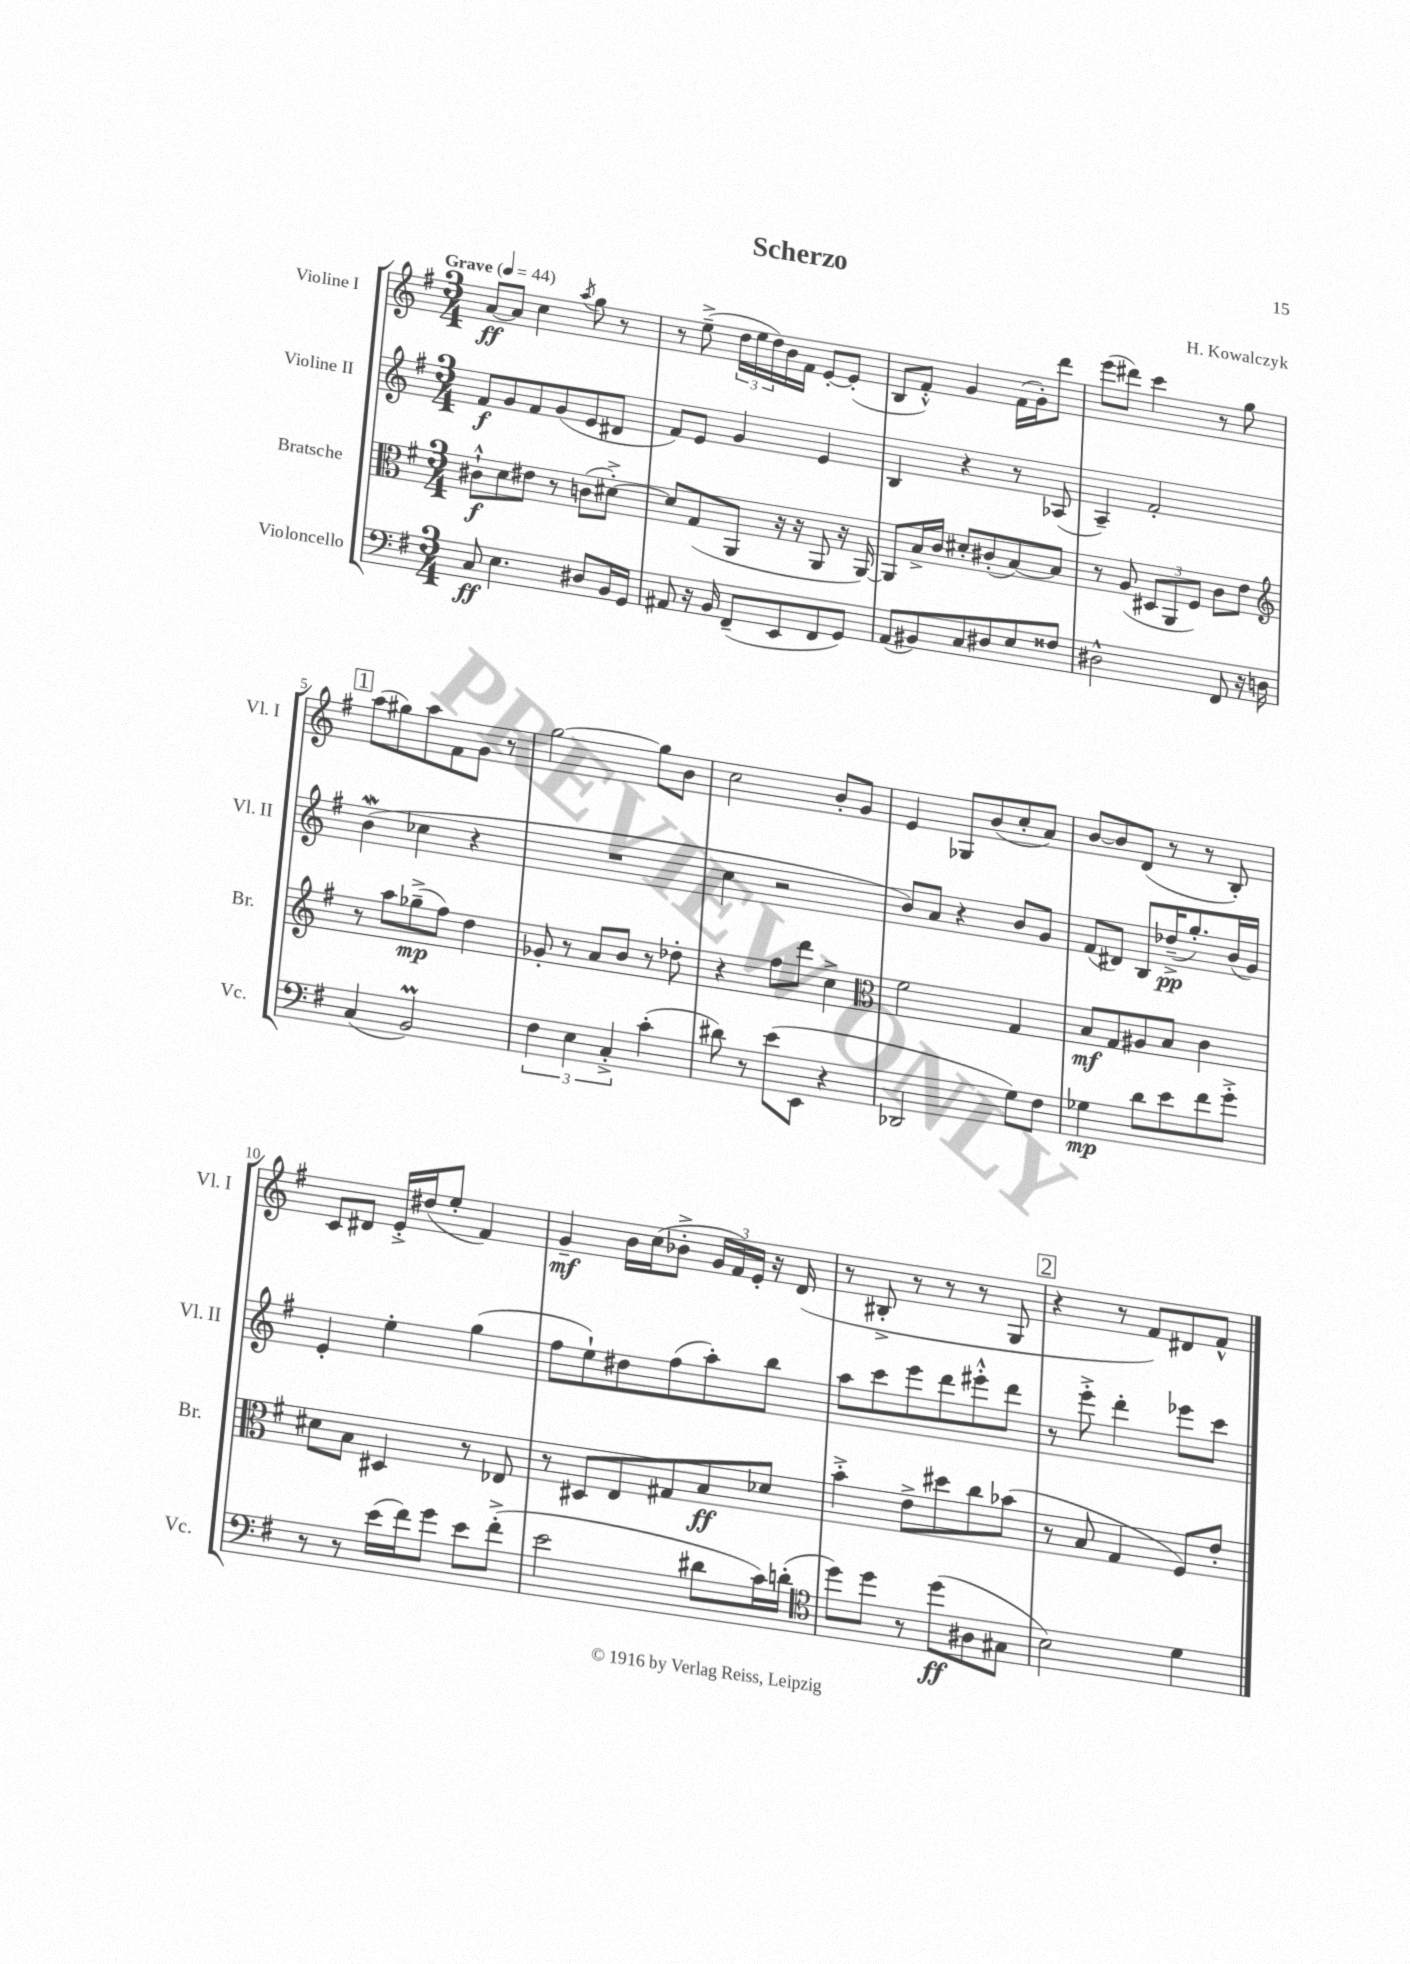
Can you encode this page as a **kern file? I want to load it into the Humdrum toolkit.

**kern	**dynam	**kern	**dynam	**kern	**dynam	**kern	**dynam
*part4	*part4	*part3	*part3	*part2	*part2	*part1	*part1
*staff4	*staff4	*staff3	*staff3	*staff2	*staff2	*staff1	*staff1
*I"Violoncello	*	*I"Bratsche	*	*I"Violine II	*	*I"Violine I	*
*I'Vc.	*	*I'Br.	*	*I'Vl. II	*	*I'Vl. I	*
*clefF4	*	*clefC3	*	*clefG2	*	*clefG2	*
*k[f#]	*	*k[f#]	*	*k[f#]	*	*k[f#]	*
*M3/4	*	*M3/4	*	*M3/4	*	*M3/4	*
*MM44	*	*MM44	*	*MM44	*	*MM44	*
=1	=1	=1	=1	=1	=1	=1	=1
!	!	!	!	!	!	!LO:TX:a:B:t=Grave	!
8C/	ff	8c#X`^^\L	f	8f#/L	f	[8a/L	ff
4.E\	.	8d\	.	8g/	.	8a/J]	.
.	.	8e#X\J	.	8f#/	.	4cc\	.
.	.	8r	.	(8g/	.	.	.
.	.	.	.	.	.	8qaa/	.
8D#X/L	.	(8cn\L	.	8e/	.	8gg\	.
16BB/L	.	[8d#X'^\J)	.	8d#X/J	.	8r	.
16GG/JJ	.	.	.	.	.	.	.
=2	=2	=2	=2	=2	=2	=2	=2
8AA#X/	.	8d#/L]	.	8f#/L)	.	8r	.
16r	.	(8G/	.	8e/J	.	(8ee~^\	.
16BB/	.	.	.	.	.	.	.
(8FF#~/L	.	8AA/J	.	4g/	.	24dd\LL	.
.	.	.	.	.	.	24ee\	.
.	.	.	.	.	.	24dd\)	.
8EE/	.	16r	.	.	.	16b\	.
.	.	16r	.	.	.	16f#\JJ	.
8FF#/	.	8AA/	.	4e/	.	[8e'/L	.
8GG/J)	.	16r	.	.	.	(8e'/J]	.
.	.	[16AA/)	.	.	.	.	.
=3	=3	=3	=3	=3	=3	=3	=3
(8AA/L	.	8AA/L]	.	4B/	.	8B/L	.
8BB#X/)	.	16B^/L	.	.	.	8f#'^^/J)	.
.	.	16c/JJ	.	.	.	.	.
8C/	.	8d#X'/L	.	4r	.	4g/	.
8D#X/	.	(8c#X'/	.	.	.	.	.
8E/	.	[8B/)	.	8r	.	(16f#\LL	.
.	.	.	.	.	.	16g'\J)	.
8F##X/J	.	8B/J]	.	(8A-X/	.	8ddd\J	.
=4	=4	=4	=4	=4	=4	=4	=4
2D#X^^\	.	8r	.	4A~/)	.	(8eee\L	.
.	.	(8A/	.	.	.	8ddd#X\J)	.
.	.	12D#X/L	.	2f#'/	.	4ccc\	.
.	.	12AA/	.	.	.	.	.
.	.	12F#/J)	.	.	.	.	.
8FF#/	.	8c\L	.	.	.	8r	.
16r	.	8e\J	.	.	.	8gg\	.
16Dn\	.	.	.	.	.	.	.
!!LO:LB:g=z
!!LO:REH:place=s1:t=1
=5	=5	=5	=5	=5	=5	=5	=5
*	*	*clefG2	*	*	*	*	*
(4C/	.	8r	.	(4bW\	.	(8aa\L	.
.	.	8aa\L	.	.	.	8gg#X\)	.
2BBm/)	.	(8gg-X~^\	mp	4cc-X\	.	8aa\	.
.	.	8ff#\J)	.	.	.	8f#\	.
.	.	4dd\	.	4r	.	8g\J	.
.	.	.	.	.	.	8r	.
=6	=6	=6	=6	=6	=6	=6	=6
6F#\	.	8g-X'/	.	2.r	.	[2gg\	.
.	.	8r	.	.	.	.	.
6E\	.	.	.	.	.	.	.
.	.	8a/L	.	.	.	.	.
6C'^/	.	.	.	.	.	.	.
.	.	8b/J	.	.	.	.	.
(4c'\	.	8r	.	.	.	8gg\L]	.
.	.	8dd-X'\	.	.	.	8b\J	.
=7	=7	=7	=7	=7	=7	=7	=7
8d#X\)	.	4r	.	4cc\	.	2cc\	.
8r	.	.	.	.	.	.	.
(8e\L	.	8ff#\L	.	2r	.	.	.
8EE\J	.	8ddd\J	.	.	.	.	.
4r	.	4cc^\	.	.	.	8b'/L	.
.	.	.	.	.	.	8g/J	.
=8	=8	=8	=8	=8	=8	=8	=8
*	*	*clefC3	*	*	*	*	*
2DD-X/	.	2f#\	.	8b/L)	.	4e/	.
.	.	.	.	8a/J	.	.	.
.	.	.	.	4r	.	8G-X/L	.
.	.	.	.	.	.	(8b/	.
8G\L)	.	4G/	.	8b/L	.	8cc'/	.
8F#\J	.	.	.	8g/J	.	8a/J)	.
=9	=9	=9	=9	=9	=9	=9	=9
4G-X\	mp	8B/L	mf	(8f#/L	.	[8b/L	.
.	.	8G/	.	8d#X/J)	.	8b/]	.
8d\L	.	8A#X/	.	8B/L	.	(8d/J	.
8e\	.	8B/J	.	(16dd-X~^/K	pp	8r	.
.	.	.	.	8.gg'/)	.	.	.
8f#\	.	4c\	.	.	.	8r	.
8g'^\J	.	.	.	(16b/L	.	8B'/)	.
.	.	.	.	16g/JJ)	.	.	.
!!LO:LB:g=z
=10	=10	=10	=10	=10	=10	=10	=10
8r	.	8d#X\L	.	4e'/	.	8c/L	.
8r	.	8B\J	.	.	.	8d#X/J	.
(16e\LL	.	4D#X/	.	4ee'\	.	16e'^/LL	.
16f#\J)	.	.	.	.	.	(16dd#X/J	.
8g\J	.	.	.	.	.	8ee'/J	.
8e\L	.	8r	.	(4gg\	.	4f#/)	.
(8f#'^\J	.	8E-X/	.	.	.	.	.
=11	=11	=11	=11	=11	=11	=11	=11
2e\	.	8r	.	8ff#\L	.	4g~/	mf
.	.	8D#X/L	.	8ee`\)	.	.	.
.	.	8E/	.	8dd#X\	.	16b\LL	.
.	.	.	.	.	.	(16cc\J	.
.	.	8G#X/	.	(8ff#\	.	8b-X'^\J	.
8d#X\L	.	8B/	ff	8aa'\)	.	24g/LL	.
.	.	.	.	.	.	24f#/)	.
.	.	.	.	.	.	24e'/JJ	.
16c\L)	.	8d-X/J	.	8bb\J	.	16r	.
(16dn'\JJ	.	.	.	.	.	(16d/	.
=12	=12	=12	=12	=12	=12	=12	=12
*clefC4	*	*	*	*	*	*	*
8dd\L)	.	4b'^\	.	8aa\L	.	8r	.
8dd\J	.	.	.	8ccc\	.	8B#X'^/	.
8r	.	8e^\L	.	8eee\	.	8r	.
(8dd\L	ff	8dd#X\	.	8ddd\	.	8r	.
8A#X\	.	8cc\	.	8eee#X'^^\	.	8r	.
8G#X\J	.	(8b-X\J	.	8ddd\J	.	8G/	.
!!LO:REH:place=s1:t=2
=13	=13	=13	=13	=13	=13	=13	=13
2B\)	.	8r	.	8r	.	4r	.
.	.	8B/	.	8eee'^\	.	.	.
.	.	4G/	.	4ddd'\	.	8r	.
.	.	.	.	.	.	8f#/L)	.
4d\	.	8F#/L)	.	8eee-X\L	.	8d#X/	.
.	.	8e'/J	.	8ccc\J	.	8f#^^/J	.
==	==	==	==	==	==	==	==
*-	*-	*-	*-	*-	*-	*-	*-
